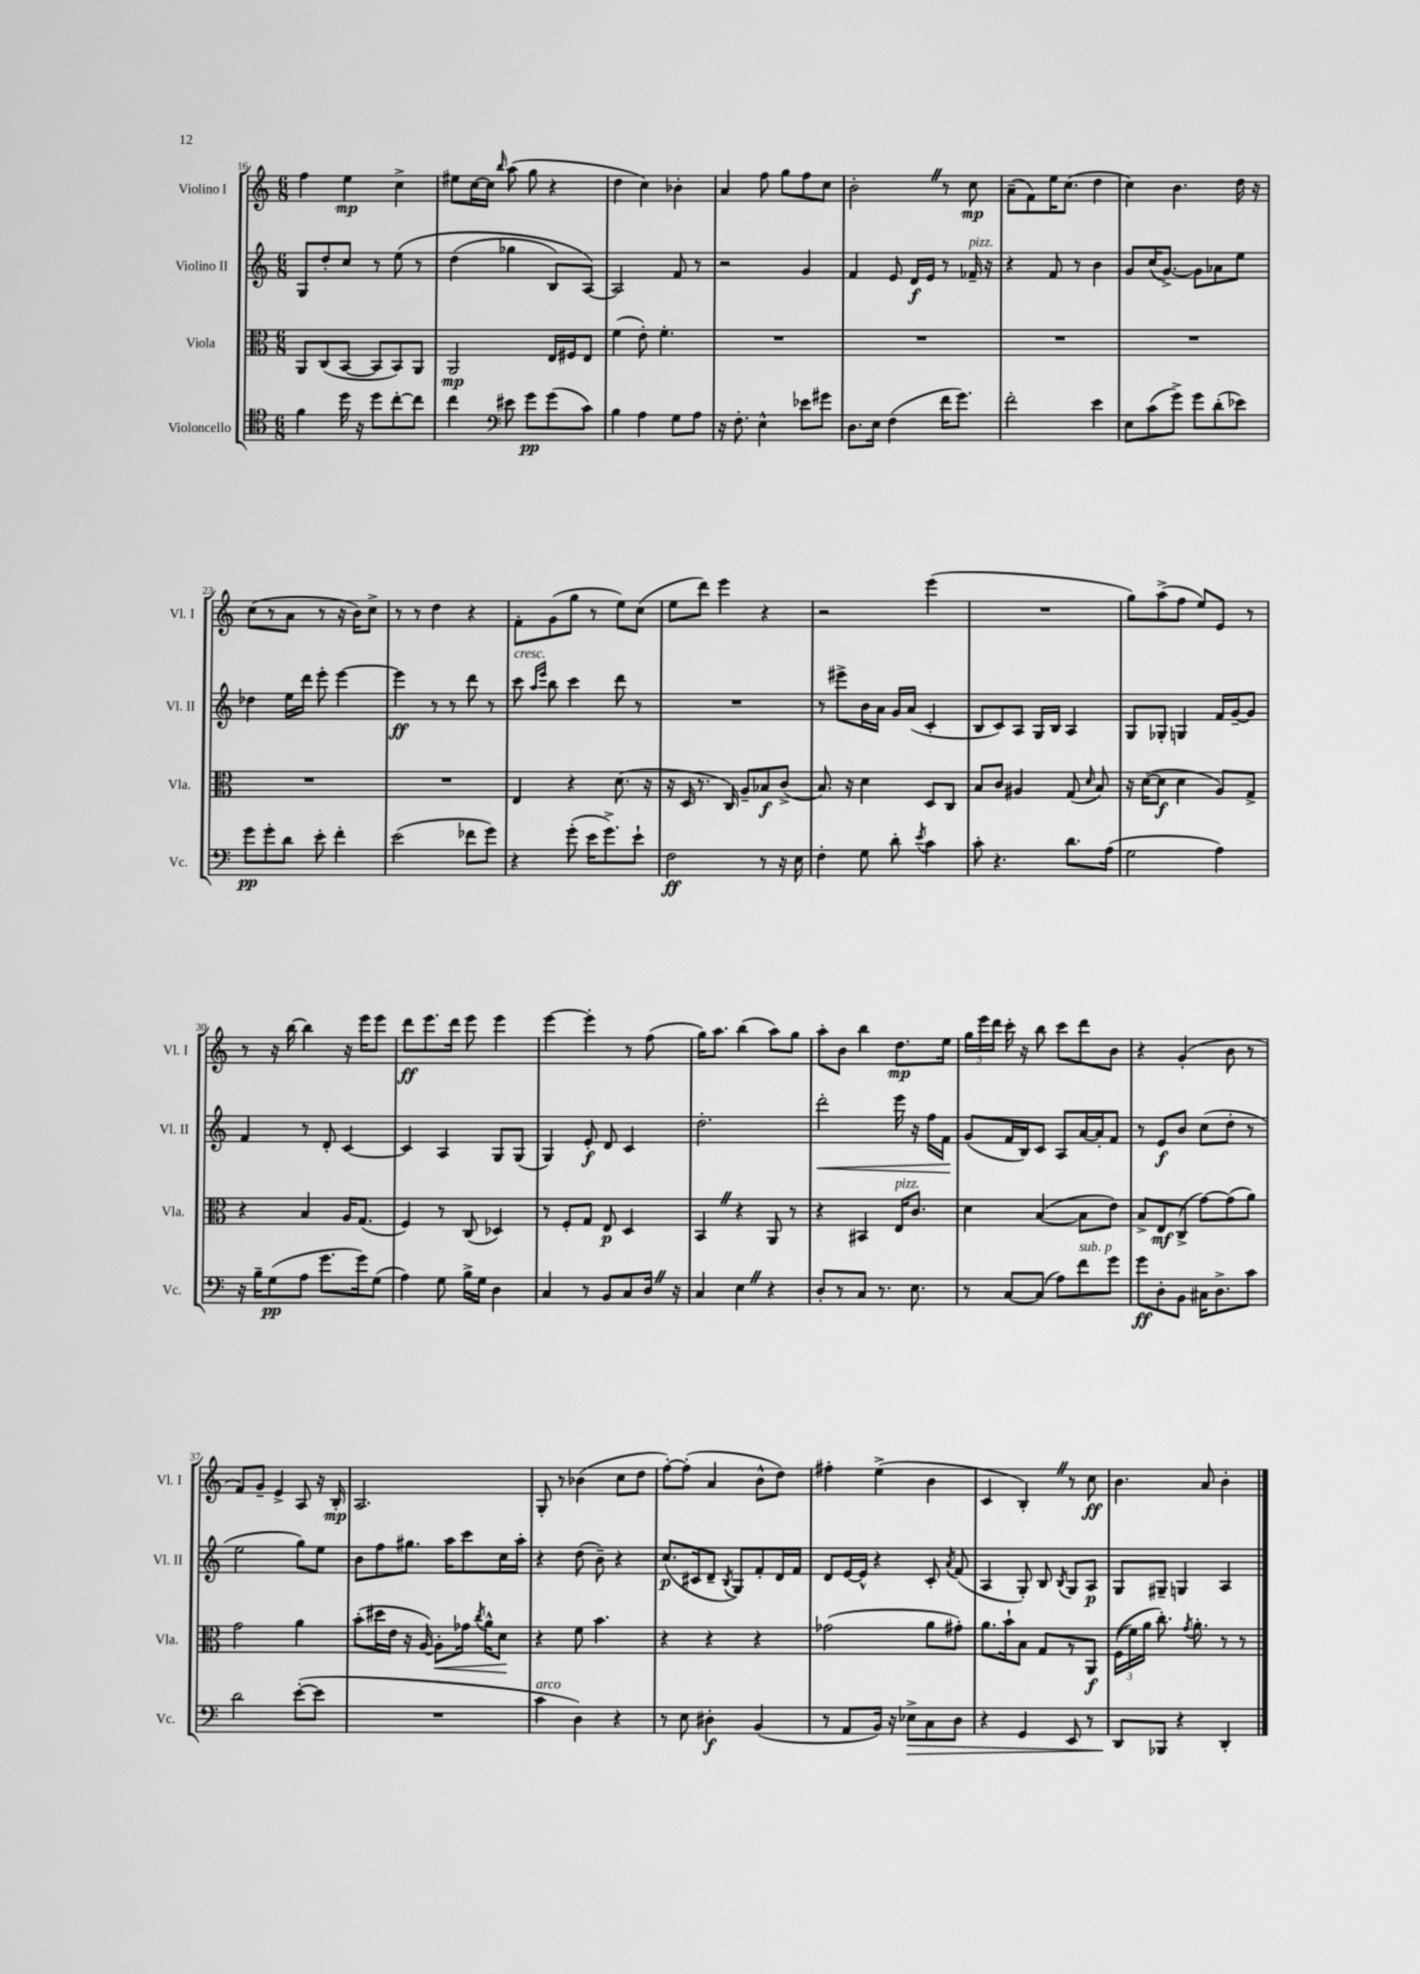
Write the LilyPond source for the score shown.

<<
\new StaffGroup <<
\new Staff = "s0" \with { instrumentName = "Violino I" shortInstrumentName = "Vl. I" } {
    \clef treble \key c \major \numericTimeSignature \time 6/8
    \autoBeamOff f''4 e''4\mp c''4-> |
    eis''8[ c''16~ c''16] \grace { b''16 } a''8( g''8 r4 |
    d''4 c''4) bes'4-. |
    a'4 f''8 g''8[ f''8 c''8] |
    b'2-. \once \override BreathingSign.text = \markup { \musicglyph "scripts.caesura.straight" } \breathe r8 c''8\mp |
    a'8[--( f'8) e''16 c''8.]( d''4 |
    c''4) b'4. d''16 r16 |
    c''8[( r8 a'8] r8 r16 b'16[) c''8]-> |
    r8 r8 d''4 r4 |
    f'8[-. g'8( g''8] r8 e''8[) c''8]( |
    e''8[ d'''8]) e'''4 r4 |
    r2 e'''4( |
    R2. |
    g''8[) a''8->( f''8] e''8[) e'8] r8 |
    r8 r16 b''16~ b''4 r16 e'''16[ e'''8] |
    d'''8[\ff e'''8. d'''16] e'''8 e'''4 |
    e'''4~ e'''4-. r8 f''8( |
    g''16[) a''8.] b''4( a''8[) g''8] |
    a''8[-. b'8] b''4 d''8.[\mp e''16] |
    \tuplet 3/2 { g''16[ e'''16 d'''16] } c'''16-. r16 b''8 c'''8[ d'''8 b'8] |
    r4 g'4-.( b'8 r8 |
    f'8[) g'8]-- e'4-> a8 r16 b16-.\mp |
    a2. |
    g8-. r8 bes'4( c''8[ d''8] |
    f''8[~-.) f''8]-.( a'4 b'8[-^ d''8]) |
    fis''4-. e''4->( b'4 |
    c'4 b4-.) \once \override BreathingSign.text = \markup { \musicglyph "scripts.caesura.straight" } \breathe r8 c''8\ff |
    b'4. a'8 b'4-. \bar "|." |
}
\new Staff = "s1" \with { instrumentName = "Violino II" shortInstrumentName = "Vl. II" } {
    \clef treble \key c \major \numericTimeSignature \time 6/8
    \autoBeamOff g8[ d''8-. c''8] r8 e''8\( r8 |
    d''4( ges''4 b8[) a8]~\) |
    a2 f'8 r8 |
    r2 g'4 |
    f'4 e'8 d'16[\f e'16] r8 fes'16--^\markup { \italic "pizz." } r16 |
    r4 f'8 r8 b'4 |
    g'8[ c''16( g'8.]~->) g'8[ aes'8 e''8] |
    des''4 e''16[ d'''16] e'''8-. e'''4~ |
    e'''4\ff r8 r8 d'''8 r8 |
    c'''8^\markup { \italic "cresc." } \grace { a''16[ e'''16] } b''8 c'''4 d'''8 r8 |
    R2. |
    r8 eis'''8[-> b'16 a'16] g'16[ a'16]( c'4-. |
    b8[ c'8) a8] g16[ b16] a4 |
    g8[ ges8]-. g4 f'16[ g'16~-- g'8] |
    f'4 r8 d'8-. c'4~ |
    c'4 a4 g8[ g8]( |
    g4) e'8-.\f d'8 c'4 |
    d''2.-. |
    d'''2-.\< e'''16 r16 f''16[ f'16]\! |
    g'8[( f'16 b16) c'8] a8[ a'16~ a'16-. f'8] |
    r8 e'8[\f b'8] c''8[( d''8]-. r8 |
    e''2 g''8[) e''8] |
    b'8[ f''8 gis''8.] a''16[ c'''8 c''16 a''16]-. |
    r4 d''8( b'8--) r4 |
    c''8.[\p( cis'16 d'8]-- \acciaccatura { b8 } g8[) f'8-. d'16 f'16] |
    d'8[ e'16~ e'16]-^ r4 c'8-. \acciaccatura { a'8 } f'8( |
    a4 g8-.) b8 \acciaccatura { b8 } g8[ a8]\p |
    g8[ gis8]-- g4 a4 \bar "|." |
}
\new Staff = "s2" \with { instrumentName = "Viola" shortInstrumentName = "Vla." } {
    \clef alto \key c \major \numericTimeSignature \time 6/8
    \autoBeamOff a,8[ c8( b,8]~ b,8[ b,8) a,8] |
    a,2\mp e16[ fis16 e8] |
    f'4( e'8-.) f'4.-. |
    R2. |
    R2. |
    R2. |
    R2. |
    R2. |
    R2. |
    e4 r4 d'8.( r16 |
    r16 d16 r8. c16) a8[-- bes8\f c'8]->( |
    b8.) r16 d'4 d8[ c8] |
    b8[ c'8] ais4 g8( \grace { d'16 } b8) |
    r16 d'16[~( d'8]\f d'4 a8[) g8]-> |
    r4 b4 a16[ g8.]( |
    f4) r8 c8( des4) |
    r8 f8[-. g8] e8\p d4 |
    b,4 \once \override BreathingSign.text = \markup { \musicglyph "scripts.caesura.straight" } \breathe r4 a,8 r8 |
    r4 bis,4 e16[^\markup { \italic "pizz." } c'8.] |
    d'4 b4~( b8[ e'8]) |
    b8[-> e8\mf c8]->( g'8[~) g'8( a'8]) |
    g'2 a'4 |
    b'8[-.( dis''16 e'16] r16 a16~) a8[-.\< ges'16] \acciaccatura { c''8 } a'16[-^ d'8]\! |
    r4 f'8 b'4. |
    r4 r4 r4 |
    ges'2( a'8[ gis'8]-.) |
    a'8.[ b'16-! b8] g8[ r8 a,8]\f |
    \tuplet 3/2 { f16[(\( f'16) a'16] } c''8.-.\) \acciaccatura { g'8 } a'8.-. r8 r8 \bar "|." |
}
\new Staff = "s3" \with { instrumentName = "Violoncello" shortInstrumentName = "Vc." } {
    \clef tenor \key c \major \numericTimeSignature \time 6/8
    \autoBeamOff f'4 d''16 r16 d''8[ c''8~-. c''8] |
    c''4 \clef bass eis'8 g'8[\pp g'8( c'8]) |
    b4 a4 g8[ a8] |
    r16 f8.-. e4-^ ees'8[ gis'8] |
    d8.[ e16] f4( f'16[ g'8.]) |
    f'2-. e'4 |
    e8[ c'8( g'8]->) g'8[ d'8-.( ees'8]) |
    g'8[\pp g'8-. d'8] e'8-. f'4-. |
    e'2( fes'8[ g'8]) |
    r4 g'8-.( e'16[ g'8.->) e'8]-! |
    f2\ff r8 r16 e16 |
    f4-. g8 d'8-. \acciaccatura { e'8 } c'4 |
    c'8-. r4. d'8.[ a16]( |
    g2 a4) |
    r16 b16[-- g8\pp( a8] g'8.[ g'16) g8]( |
    a4) g8 b16[-> g16] d4 |
    c4 r8 b,8[ c8 d16] \once \override BreathingSign.text = \markup { \musicglyph "scripts.caesura.straight" } \breathe r16 |
    c4 e4 \once \override BreathingSign.text = \markup { \musicglyph "scripts.caesura.straight" } \breathe r4 |
    d8[-. r8 c8] r8. e8. |
    r8 c8[~ c8]( a8[) f'8^\markup { \italic "sub. p" } g'8] |
    g'8[\ff d8-. b,8] cis16[ d8.-> c'8] |
    d'2 e'8[~-.( e'8] |
    R2. |
    c'4^\markup { \italic "arco" } d4) r4 |
    r8 e8 dis4-.\f b,4( |
    r8 a,8[ b,16]) r16 ees8[->\> c8 d8] |
    r4 g,4 e,8 r8 |
    d,8[\! bes,,8] r4 d,4-. \bar "|." |
}
>>
>>
\layout { \context { \Score currentBarNumber = #16 } }
